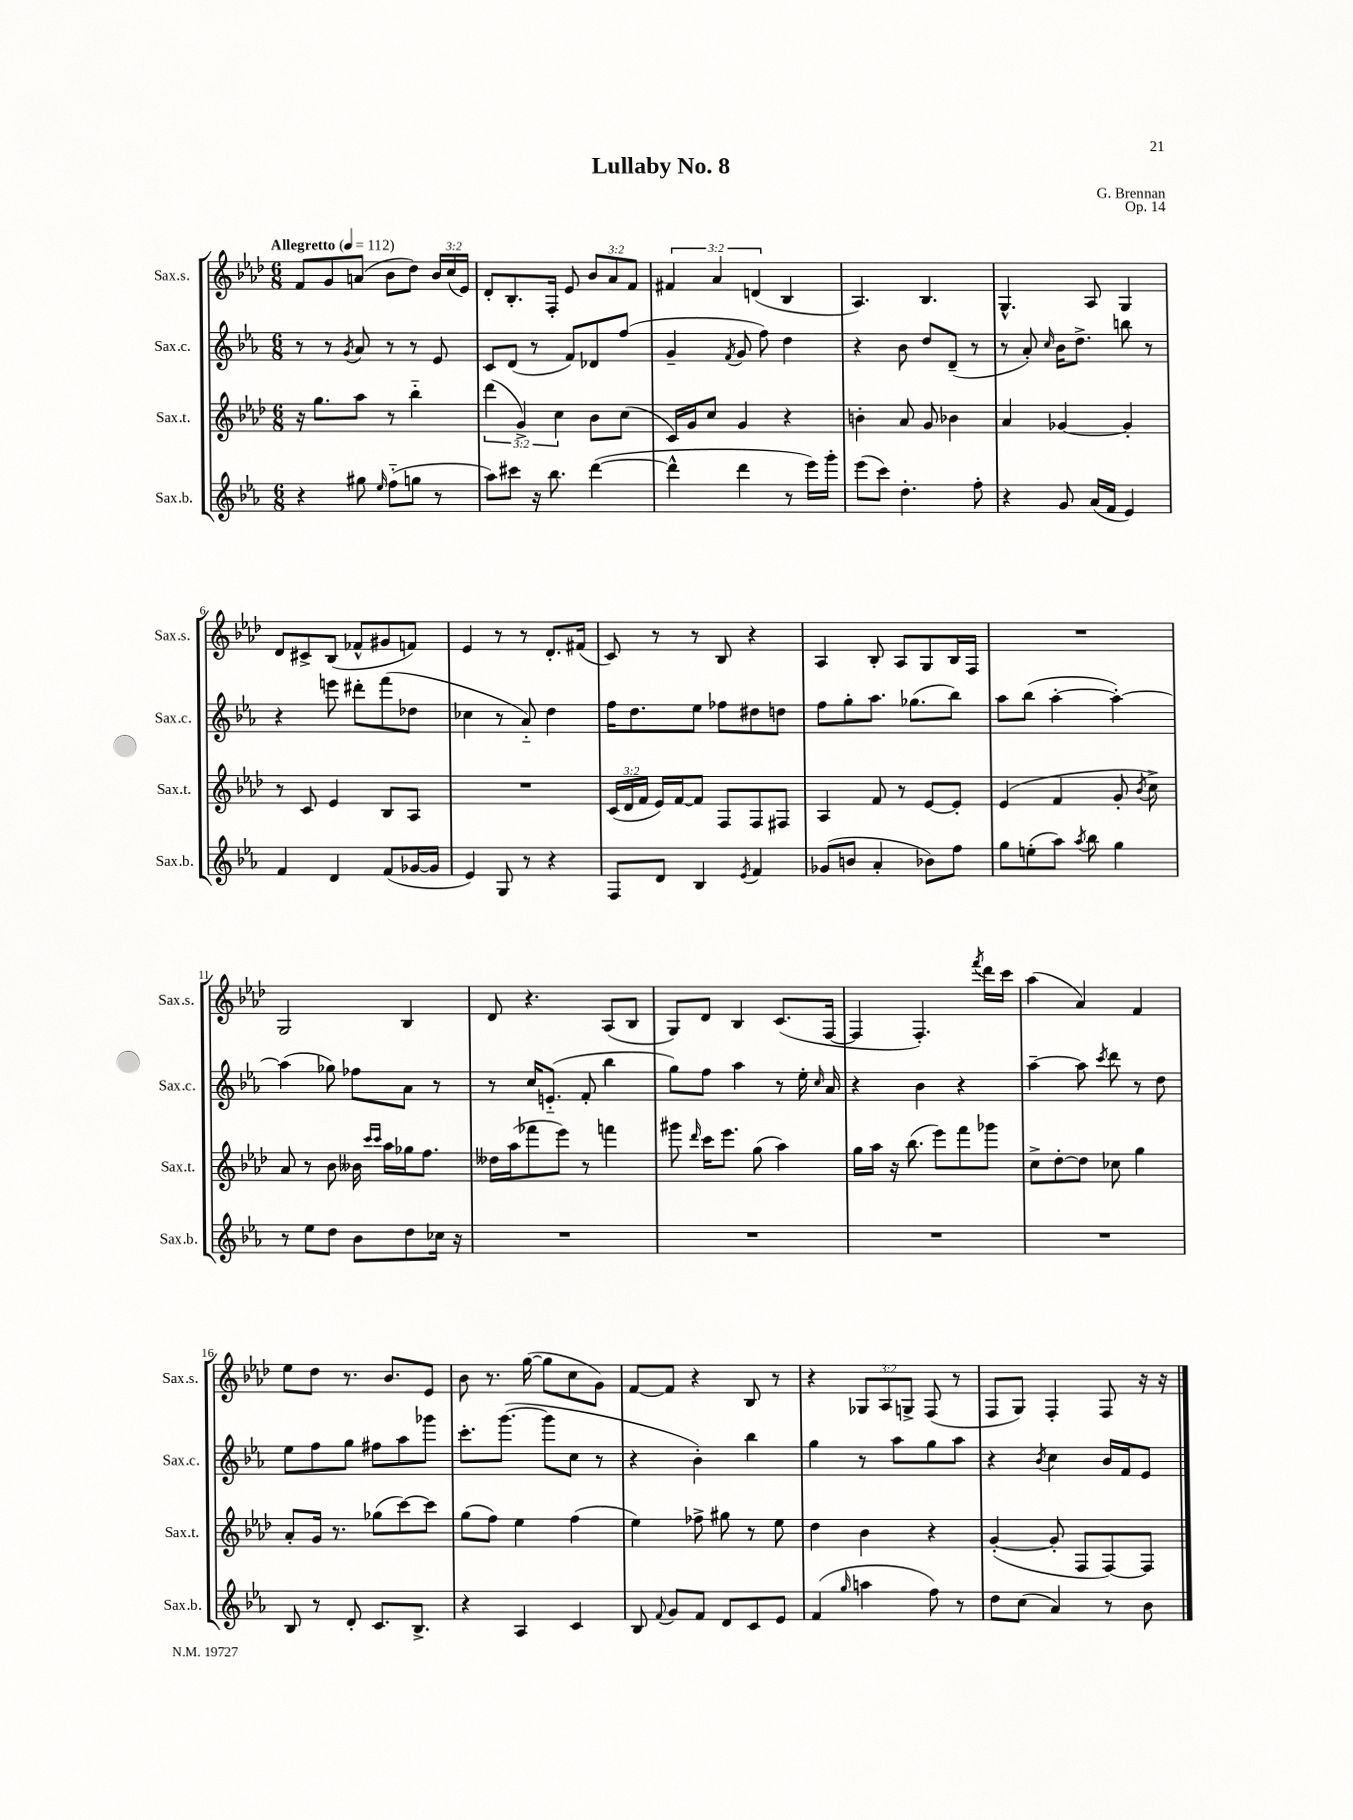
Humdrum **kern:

**kern	**kern	**kern	**kern
*staff4	*staff3	*staff2	*staff1
*clefG2	*clefG2	*clefG2	*clefG2
*k[b-e-a-]	*k[b-e-a-d-]	*k[b-e-a-]	*k[b-e-a-d-]
*M6/8	*M6/8	*M6/8	*M6/8
*MM112	*MM112	*MM112	*MM112
4r	16r	8r	8f
.	8.gg	.	.
.	.	8r	8g
.	.	8qg	.
8gg#	8aa-	8a-	(8a
16qqee-	.	.	.
(8ff'~	8r	8r	8b-
8gg	4bb-'~	8r	8dd-)
8r	.	8e-	24b-
.	.	.	(24cc
.	.	.	24e-)
=	=	=	=
8aa-)	(6ddd-	8c	8d-'
8ccc#	.	(8d	8.B-'
.	6g^)	.	.
16r	.	8r	.
8.bb-	.	.	16F'
.	6cc	.	.
.	.	8f)	8e-
([4ddd	8b-	8d-	12b-
.	.	.	12a-
.	(8cc	(8ff	.
.	.	.	12f
=	=	=	=
4ddd^^]	16c)	4g~	6f#
.	16g	.	.
.	8cc	.	.
.	.	.	6a-
.	.	8qf	.
4ddd	4g	8g	.
.	.	.	(6d
.	.	8ff)	.
8r	4r	4dd	4B-
16eee-)	.	.	.
16ggg'	.	.	.
=	=	=	=
(8eee-	4b'	4r	4.A-)
8ccc)	.	.	.
4.dd'	8a-	8b-	.
.	8g	8dd	4.B-
.	4b-	(8d~	.
8ff'	.	8r	.
=	=	=	=
4r	4a-	8r	4.G^^
.	.	8a-')	.
.	.	16qqcc	.
8g	[4g-	16b-	.
.	.	8.dd^	.
(16a-	.	.	8A-
16f	.	.	.
4e-)	4g-']	8bb	4G
.	.	8r	.
=	=	=	=
4f	8r	4r	8d-
.	8c	.	8c#^
4d	4e-	8eee	(8B-
.	.	8ddd#'	8f-^^
(8f	8B-	(8fff	8g#
[16g-	8A-	8dd-	8f)
16g-]	.	.	.
=	=	=	=
4e-)	2.r	4cc-	4e-
8G	.	8r	8r
8r	.	8a-'~)	8r
4r	.	4dd	8.d-'
.	.	.	(16f#
=	=	=	=
8F	(24c	16ff	8c)
.	24d-	.	.
.	.	8.dd	.
.	24f	.	.
8d	16e-)	.	8r
.	[16f	.	.
4B-	8f]	8ee-	8r
.	8F	8ff-	8B-
8qe-	.	.	.
4f	8F	8dd#	4r
.	8F#	8dd	.
=	=	=	=
(8g-	4A-	8ff	4A-
8b	.	8gg'	.
4a-'	8f	8.aa-	8B-'
.	8r	.	8A-
.	.	(8.gg-	.
8b-)	[8e-	.	8G
8ff	8e-']	8bb-)	16B-
.	.	.	16F
=	=	=	=
8gg	(4e-	8aa-	2.r
(8ee'	.	(8bb-	.
8aa-)	4f	[4aa-'	.
8qaa-	.	.	.
8bb-	.	.	.
4gg	8g'	4aa-'_)	.
.	8qb-	.	.
.	8cc^)	.	.
=	=	=	=
8r	8a-	(4aa-]	2G
8ee-	8r	.	.
8dd	8b-	8gg-)	.
8b-	16b--	8ff-	.
.	16qqccc	.	.
.	16qqccc	.	.
.	16aa-	.	.
8dd	16gg-	8a-	4B-
.	8.ff	.	.
16cc-	.	8r	.
16r	.	.	.
=	=	=	=
2.r	16dd--	8r	8d-
.	(16aa-	.	.
.	8fff-	16cc	4.r
.	.	(8.e'~	.
.	8eee-)	.	.
.	8r	8f'	.
.	4fff	4bb-	(8A-
.	.	.	8B-
=	=	=	=
2.r	8ggg#	8gg)	8G)
.	16qqddd-	.	.
.	16ccc	8ff	8d-
.	8.eee-	.	.
.	.	4aa-	4B-
.	(8gg	.	.
.	4aa-)	8r	(8.c
.	.	16ee-'	.
.	.	16qqcc	.
.	.	16a-	[16F
=	=	=	=
2.r	16gg	4r	4F]
.	16aa-	.	.
.	16r	.	.
.	(8.bb-	.	.
.	.	4b-	4.F')
.	8eee-)	.	.
.	8fff	4r	.
.	.	.	8qfff
.	8ggg-	.	16ddd-
.	.	.	16ccc
=	=	=	=
2.r	8cc^	[4aa-~	(4aa-
.	[8dd-'	.	.
.	8dd-]	8aa-]	4a-)
.	.	8qccc	.
.	8cc-	8ddd	.
.	4gg	8r	4f
.	.	8dd	.
=	=	=	=
8B-	8a-'	8ee-	8ee-
8r	16g	8ff	8dd-
.	8.r	.	.
8d'	.	8gg	8.r
8.c	(8gg-	8ff#	.
.	.	.	8.b-
.	[8ccc)	8aa-	.
8.B-^	.	.	.
.	8ccc]	8ggg-	8e-
=	=	=	=
4r	(8gg	8.ccc'	8b-
.	8ff)	.	8.r
.	.	([8.ggg	.
4A-	4ee-	.	.
.	.	.	([16gg
.	.	8ggg]	8gg]
4c	(4ff	8cc	8cc
.	.	8r	8g)
=	=	=	=
8B-	4ee-)	4r	[8f
8qqf	.	.	.
8g	.	.	8f]
8f	8ff-^	4b-')	4r
8d	8gg#	.	.
8c	8r	4bb-	8B-
8e-	8ee-	.	8r
=	=	=	=
(4f	4dd-	4gg	4r
16qqgg	.	.	.
4aa	4b-	8r	12G-
.	.	.	12A-
.	.	8aa-	.
.	.	.	12G^
8ff)	4r	8gg	(8F
8r	.	8aa-	8r
=	=	=	=
8dd	([4g'	4r	8F
(8cc	.	.	8G)
.	.	8qb-	.
4a-)	8g']	4cc	4F'
.	8F	.	.
8r	[8F)	16b-	8F
.	.	16f	.
8b-	8F]	8e-	16r
.	.	.	16r
==	==	==	==
*-	*-	*-	*-
